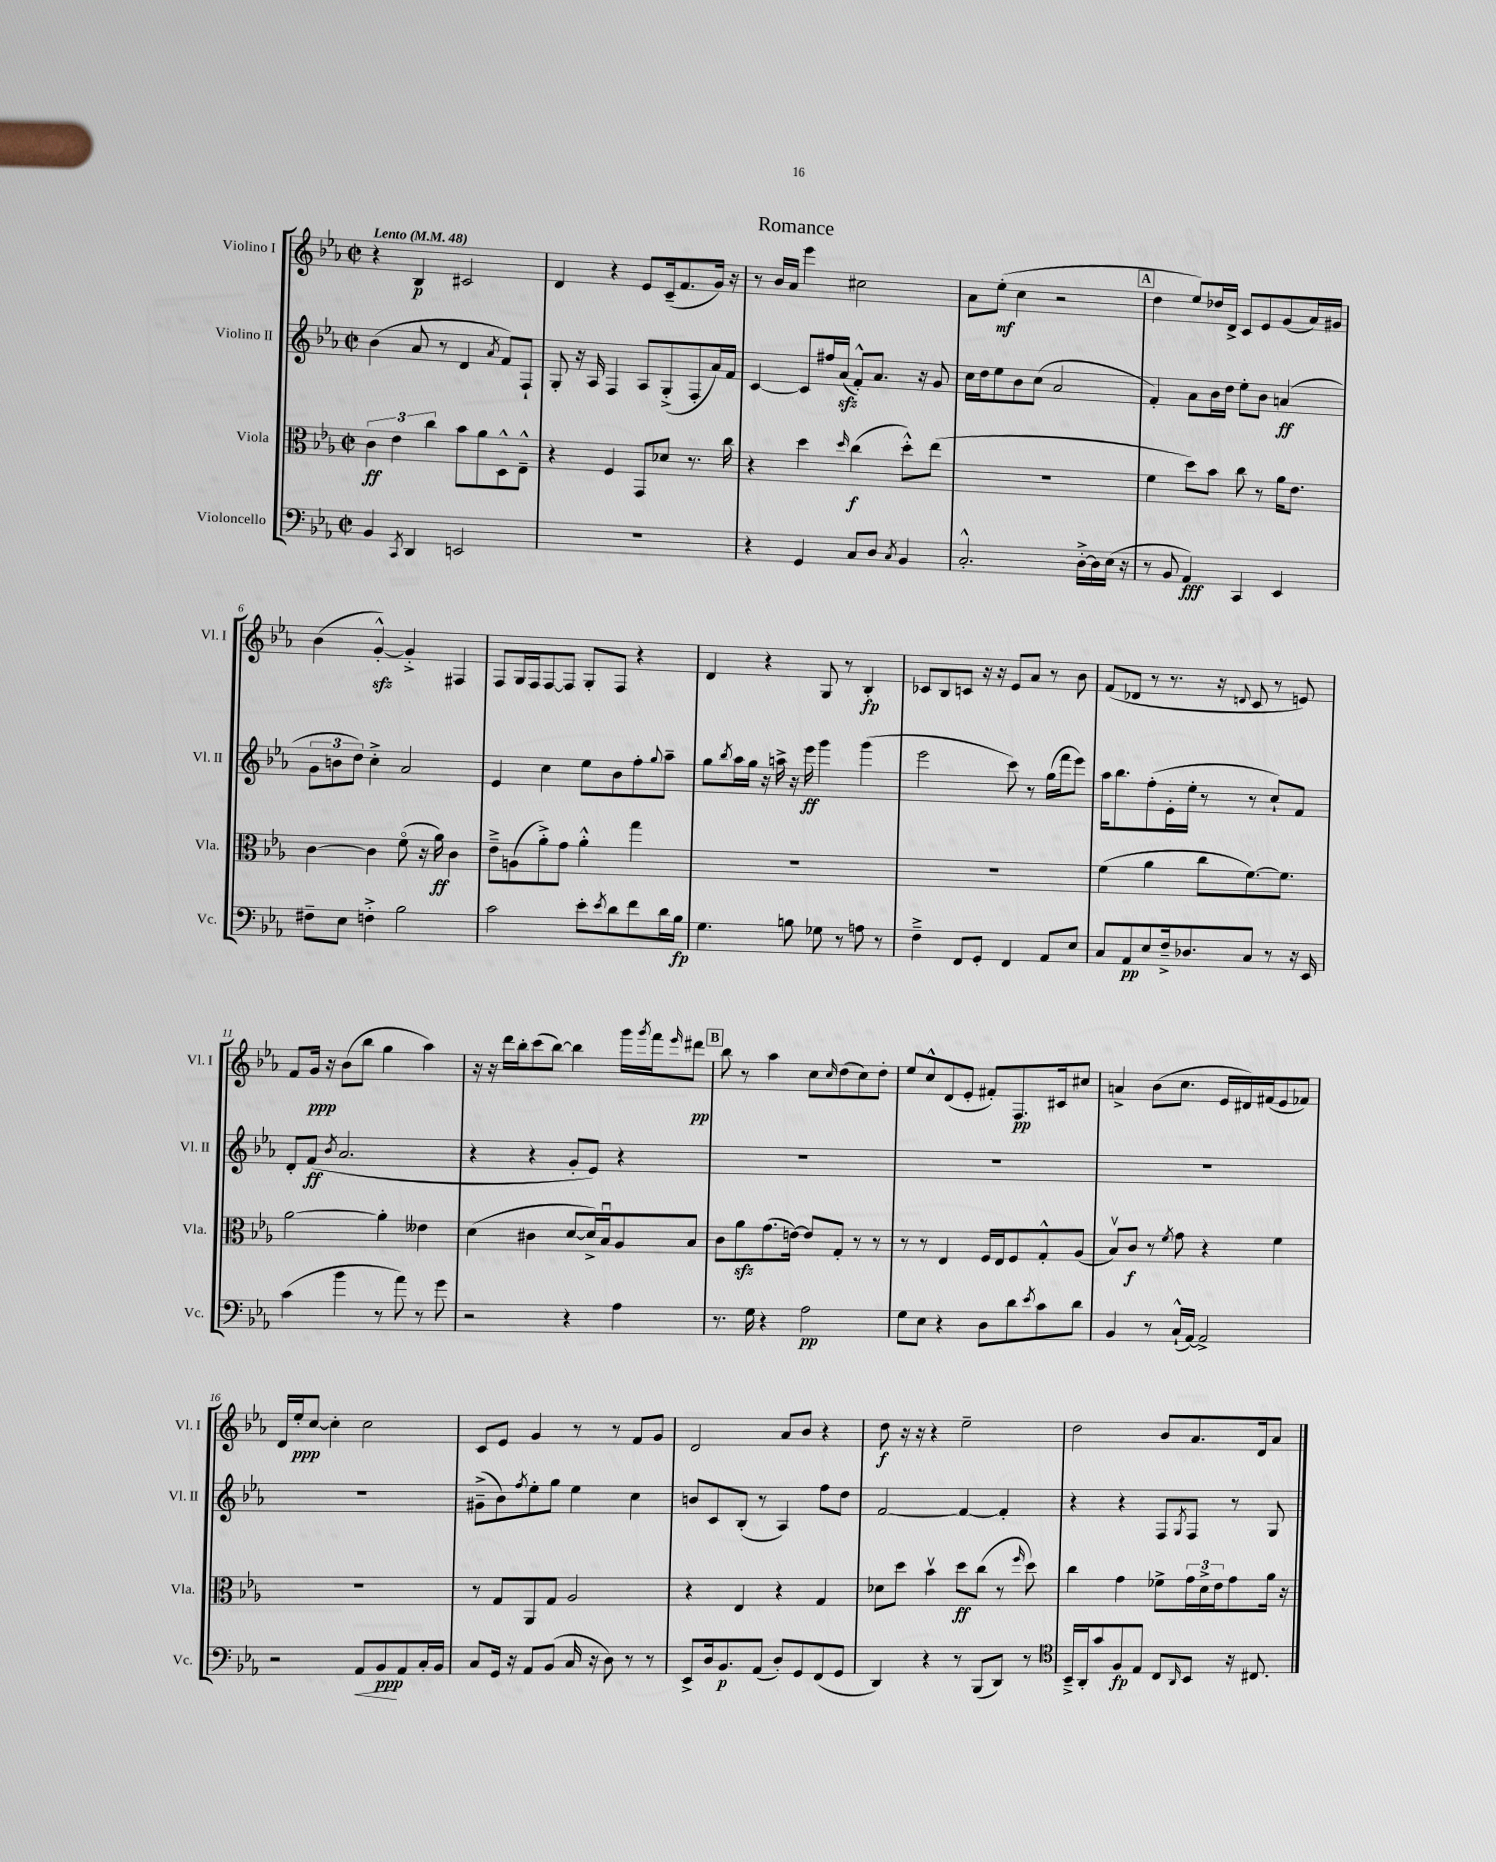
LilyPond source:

\header { title = "Romance" }
<<
\new StaffGroup <<
\new Staff = "s0" \with { instrumentName = "Violino I" shortInstrumentName = "Vl. I" } {
    \clef treble \key ees \major \defaultTimeSignature \time 2/2 \tempo "Lento" 4 = 48
    r4 bes4\p cis'2 |
    d'4 r4 ees'8 c'16--( f'8. g'16) r16 |
    r8 bes'16 aes'16 ees'''4 cis''2 |
    aes'8 ees''8-.\mf( c''4 r2 |
    \mark \markup { \box "A" } d''4 ees''8) des''16 d'16-> c'8 ees'8 g'8( aes'16) gis'16 |
    bes'4( g'4~-.-^\sfz) g'4-.-> fis4 |
    f8 g16 f16 f8~ f8 g8-. f8 r4 |
    d'4 r4 g8 r8 bes4-.\fp |
    ces'8 bes8 c'8 r16 r16 ees'8 aes'8 r8 bes'8 |
    f'8( des'8 r8 r8. r16 \appoggiatura { d'8 } c'8 r8 e'8) |
    f'8 g'16\ppp r16 bes'8( bes''8 g''4 aes''4) |
    r16 r16 d'''16 bes''16-. c'''8( bes''8~) bes''4 g'''16 \acciaccatura { g'''8 } f'''16 \grace { ees'''16 } dis'''8\pp |
    \mark \markup { \box "B" } bes''8 r8 aes''4 c''8 \grace { c''16 } d''8( c''8) d''8-. |
    ees''8 c''8-^ d'8( ees'8-. fis'8-.) f8.\pp cis'16 cis''8 |
    a'4-> bes'8( c''8. ees'16 dis'16) fis'16( ees'8 fes'8) |
    d'16 ees''16-.\ppp c''8~ c''4-. c''2 |
    c'8 ees'8 g'4 r8 r8 f'8 g'8 |
    d'2 aes'8 bes'8 r4 |
    d''8\f r16 r16 r4 ees''2-- |
    d''2 bes'8 aes'8. d'16 aes'8 \bar "|." |
}
\new Staff = "s1" \with { instrumentName = "Violino II" shortInstrumentName = "Vl. II" } {
    \clef treble \key ees \major \defaultTimeSignature \time 2/2
    bes'4( aes'8 r8 d'4 \acciaccatura { aes'8 } f'8) f8-! |
    g8-. r16 aes16 f4 aes8 g8-.->( f8-. aes'16) f'16 |
    c'4~ c'8 fis''16 aes'16\sfz( f'8-.-^) aes'8. r16 g'8 |
    c''16 d''16 ees''8 bes'8 c''8( aes'2 |
    \mark \markup { \box "A" } f'4-.) aes'8 bes'16 d''16 ees''8-. bes'8 a'4\ff( |
    \tuplet 3/2 { g'8 b'8 d''8) } c''4-.-> aes'2 |
    ees'4 c''4 ees''8 bes'8 f''8-. \appoggiatura { g''8 } aes''8-- |
    g''8 \acciaccatura { bes''8 } aes''16 g''16 r16 a''16-> r16 ees'''16\ff g'''4 g'''4( |
    ees'''2 c'''8) r8 g''16( f'''16 ees'''8) |
    aes''16 bes''8. f''8-.( ees'16-. ees''16-. r8 r8 c''8-!) f'8 |
    d'8-. f'8\ff( \acciaccatura { bes'8 } aes'2. |
    r4 r4 g'8-. ees'8) r4 |
    \mark \markup { \box "B" } R1 |
    R1 |
    R1 |
    R1 |
    gis'8--->( bes'8) \acciaccatura { f''8 } ees''8-. g''8 ees''4 c''4 |
    b'8 c'8 bes8-.( r8 aes4) f''8 d''8 |
    f'2~ f'4~ f'4-. |
    r4 r4 f8 \acciaccatura { g8 } f8 r8 g8 \bar "|." |
}
\new Staff = "s2" \with { instrumentName = "Viola" shortInstrumentName = "Vla." } {
    \clef alto \key ees \major \defaultTimeSignature \time 2/2
    \tuplet 3/2 { c'4\ff ees'4 c''4 } bes'8 aes'8 d8-^ ees8---^ |
    r4 f4 g,8 des'8 r8. c''16 |
    r4 d''4 \grace { d''16 } c''4\f( d''8-.-^) ees''8( |
    R1 |
    \mark \markup { \box "A" } f'4 d''8) bes'8 c''8 r8 aes'16 ees'8. |
    c'4~ c'4 f'8\flageolet( r16 aes'16\ff) c'4 |
    ees'8---> a8( aes'8-.->) g'8 aes'4-.-^ g''4 |
    R1 |
    R1 |
    f'4( aes'4 c''8 f'8.~) f'8. |
    aes'2~ aes'4-. eeses'4 |
    d'4( cis'4 d'8~ d'16->) bes16\downbow aes8 bes8 |
    \mark \markup { \box "B" } c'8 aes'8\sfz g'8.( e'16~) e'8 g8-. r8 r8 |
    r8 r8 ees4 f16 ees16 f8 g8-.-^ aes8( |
    bes8\upbow) c'8\f r8 \acciaccatura { f'8 } g'8 r4 f'4 |
    R1 |
    r8 g8 aes,8 g8 aes2 |
    r4 ees4 r4 g4 |
    des'8 d''8 bes'4\upbow d''8\ff c''8( r8 \grace { f''16 } d''8) |
    c''4 g'4 fes'8-> \tuplet 3/2 { g'16 d'16-> ees'16 } g'8 aes'16 r16 \bar "|." |
}
\new Staff = "s3" \with { instrumentName = "Violoncello" shortInstrumentName = "Vc." } {
    \clef bass \key ees \major \defaultTimeSignature \time 2/2
    bes,4 \acciaccatura { c,8 } d,4 e,2 |
    R1 |
    r4 g,4 c8 d8 \acciaccatura { c8 } bes,4 |
    c2.-.-^ d16~-.-> d16 ees16( r16 |
    \mark \markup { \box "A" } r8 bes,8 aes,4\fff) c,4 ees,4 |
    fis8-- ees8 f4-.-> bes2 |
    c'2 ees'8-. \acciaccatura { ees'8 } d'8 f'8 d'16 bes16\fp |
    g4. b8 ges8 r8 a8 r8 |
    f4---> f,8 g,8-. f,4 aes,8 ees8 |
    c8 aes,8\pp ees8 f16---> des8. c8 r8 r16 ees,16 |
    c'4( bes'4 r8 aes'8) r8 g'8 |
    r2 r4 aes4 |
    \mark \markup { \box "B" } r8. g16 r4 aes2\pp |
    g8 ees8 r4 d8 d'8 \acciaccatura { ees'8 } c'8 d'8 |
    bes,4 r8 c16-!-^( aes,16~) aes,2-> |
    r2 aes,8\< bes,8\ppp\! aes,8 c16-. bes,16 |
    c8 g,16 r16 aes,8 bes,8( c16 r16 d8) r8 r8 |
    ees,8-> d16 bes,8.\p aes,8( d8-.) g,8 f,8( g,8 |
    d,4) r4 r8 bes,,8( d,8) r8 |
    \clef tenor bes,16---> aes,16-. g'8 f8\fp ees8 c8 \grace { aes,16 } bes,8 r16 cis8. \bar "|." |
}
>>
>>
